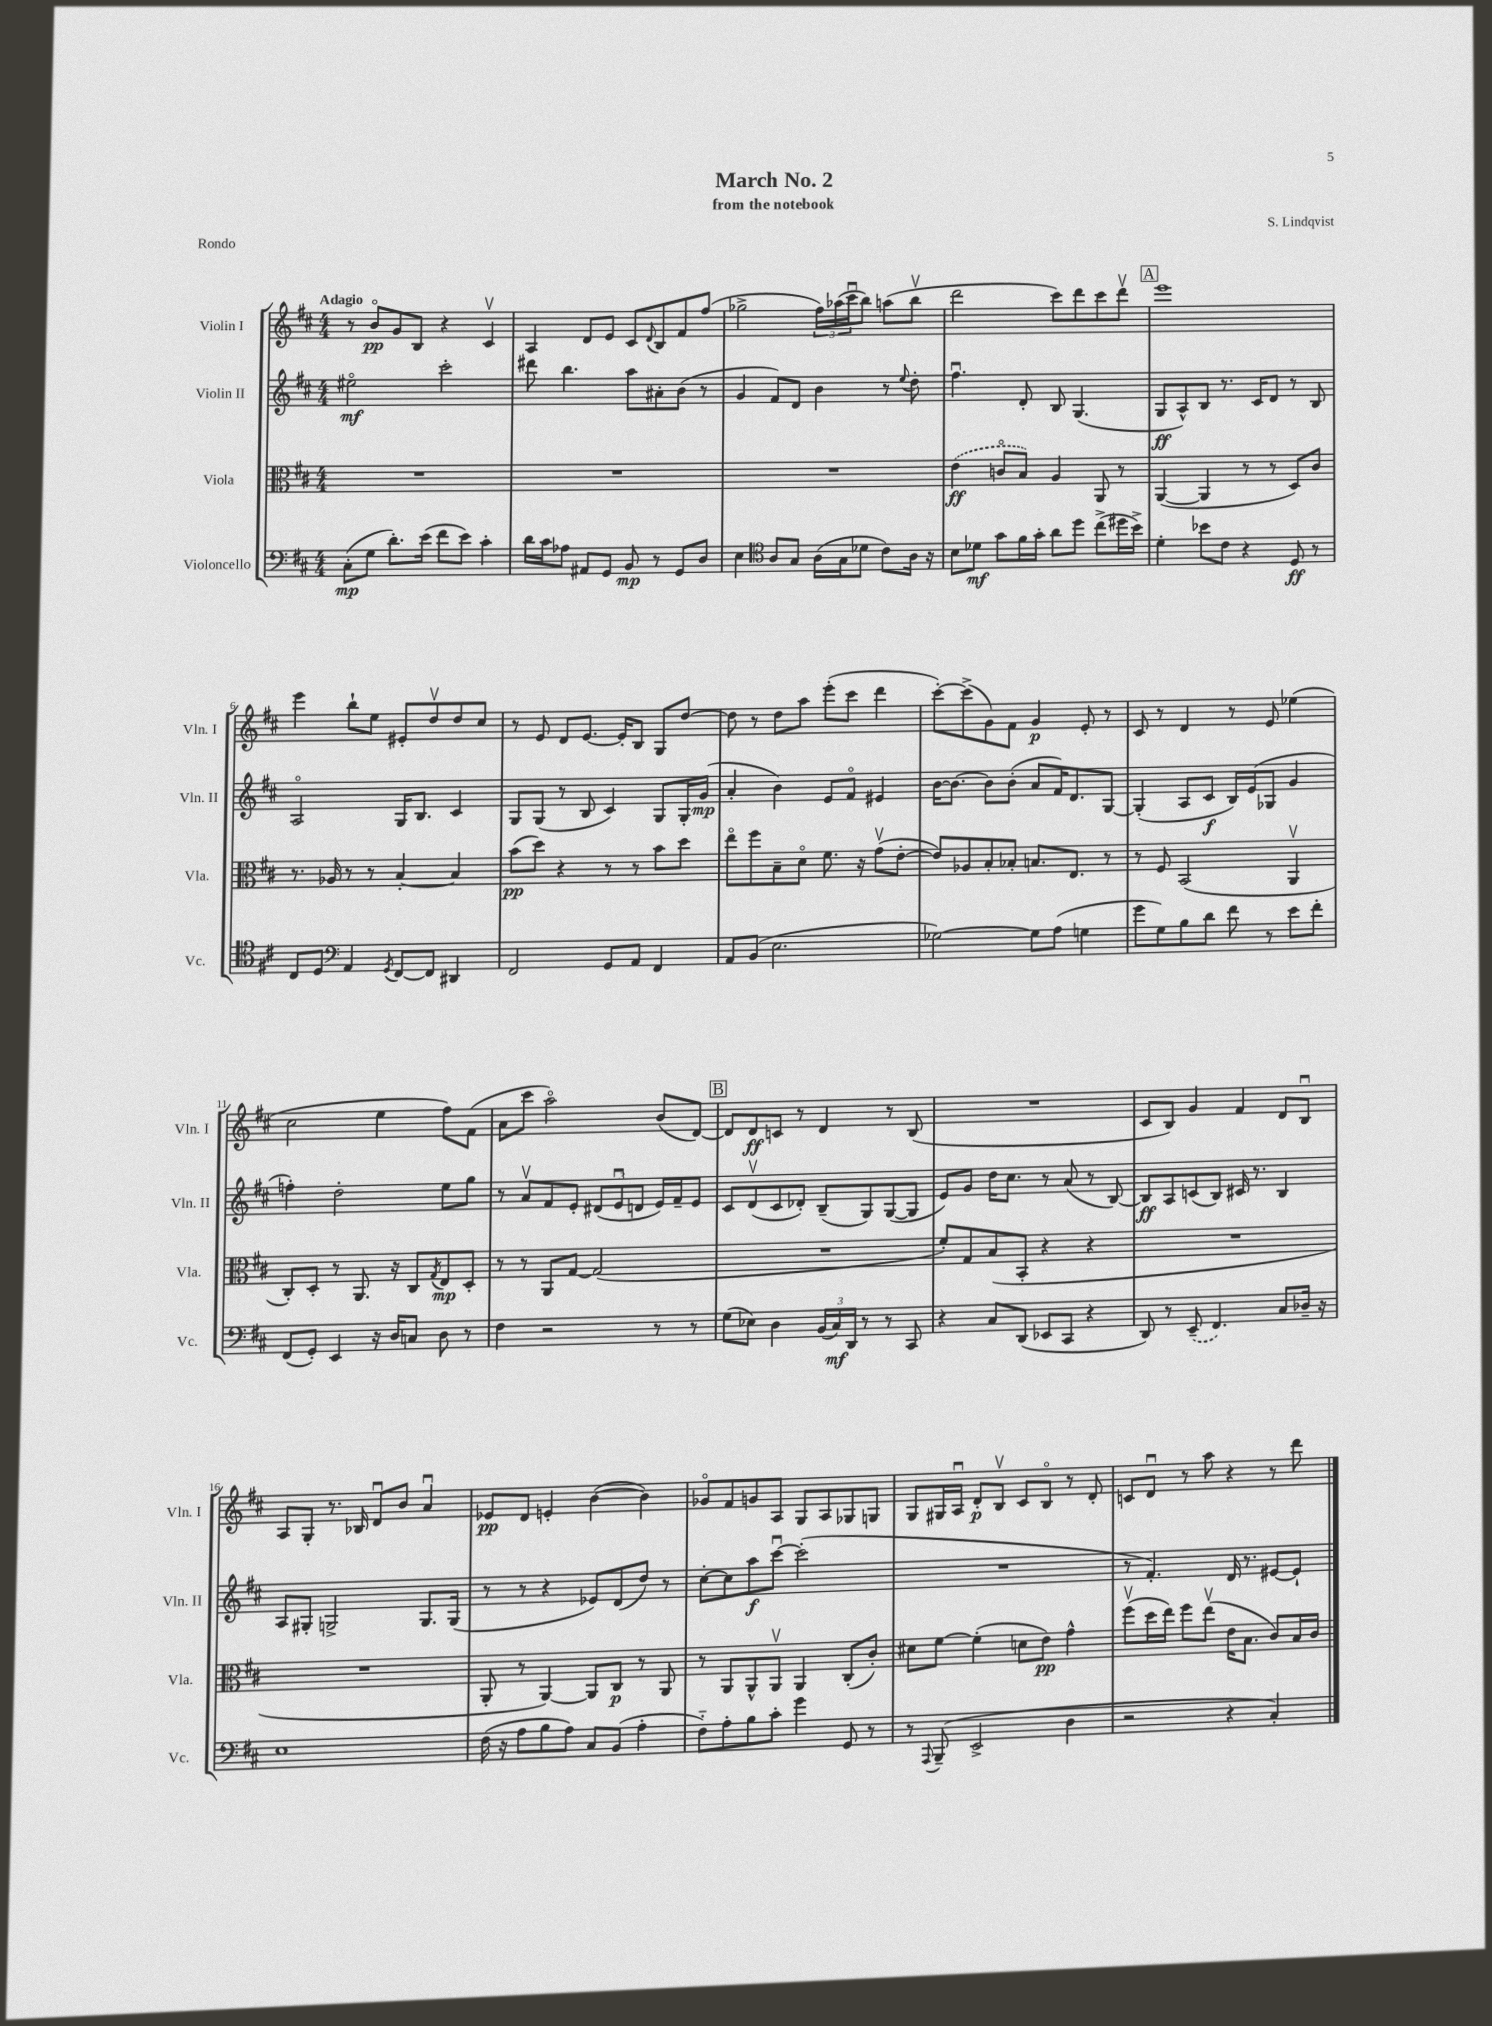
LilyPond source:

\header { title = "March No. 2" composer = "S. Lindqvist" subtitle = "from the notebook" piece = "Rondo" }
<<
\new StaffGroup <<
\new Staff = "s0" \with { instrumentName = "Violin I" shortInstrumentName = "Vln. I" } {
    \clef treble \key d \major \numericTimeSignature \time 4/4 \tempo "Adagio"
    r8 b'8\flageolet\pp g'8 b8 r4 cis'4\upbow |
    a4 d'8 e'8 cis'8 \appoggiatura { d'8 } b8 fis'8 fis''8( |
    ges''2-> \tuplet 3/2 { fis''16) aes''16( cis'''16\downbow } b''8) a''8( b''8\upbow |
    d'''2 cis'''8) d'''8 cis'''8 d'''8\upbow |
    \mark \markup { \box "A" } e'''1 |
    e'''4 b''8-! e''8 eis'8-. d''8\upbow d''8 cis''8 |
    r8 e'8 d'8 e'8.~ e'16-. b8 g8 d''8~ |
    d''8 r8 d''8 a''8 e'''8-.( cis'''8 d'''4 |
    cis'''8~-.) cis'''8->( g'8) fis'8 g'4\p e'8-. r8 |
    cis'8 r8 d'4 r8 e'8 ees''4( |
    cis''2 e''4 fis''8) fis'8( |
    a'8 cis'''8 a''2\flageolet) b'8( d'8~) |
    \mark \markup { \box "B" } d'8 d'8\ff c'8 r8 d'4 r8 b8( |
    R1 |
    cis'8 b8) g'4 fis'4 d'8 b8\downbow |
    a8 g8-. r8. bes16 d'8\downbow b'8 a'4\downbow |
    ees'8\pp d'8 e'4-. b'4~( b'4) |
    ges'8\flageolet fis'8 g'8 a8 g8 a8 ges8 g8 |
    g8 gis16 a16\downbow d'8-.\p b8\upbow cis'8 b8\flageolet r8 d'8-. |
    c'8 d'8\downbow r8 a''8 r4 r8 d'''8 \bar "|." |
}
\new Staff = "s1" \with { instrumentName = "Violin II" shortInstrumentName = "Vln. II" } {
    \clef treble \key d \major \numericTimeSignature \time 4/4
    eis''2\flageolet\mf cis'''2-. |
    dis'''8 b''4. a''8 ais'8-. b'8( r8 |
    g'4 fis'8) d'8 b'4 r8 \appoggiatura { e''8 } d''8-. |
    fis''4.\downbow d'8-. b8 g4.( |
    \mark \markup { \box "A" } g8\ff a8-^) b8 r8. cis'16 d'8 r8 b8 |
    a2\flageolet g16 b8. cis'4 |
    g8 g8( r8 b8 cis'4) g8 g16-. g'16\mp( |
    a'4-. b'4) e'8 fis'8\flageolet eis'4 |
    b'16~ b'8.~ b'8 b'8-.( a'8 fis'16) d'8. g8~ |
    g4-.( a8 cis'8\f b16) e'16( ges8 g'4 |
    f''4-.) d''2-. e''8 g''8 |
    r8 a'8\upbow fis'8 e'8-. \tuplet 3/2 { dis'8( e'8\downbow d'8 } e'16) fis'16-- e'8 |
    \mark \markup { \box "B" } cis'8 d'8\upbow( cis'8 des'8-.) b8--( g8) g8~( g8 |
    e'8) g'8 d''16 cis''8. r8 a'8( r8 b8~) |
    b8\ff a8 c'8( b8) cis'16 r8. b4 |
    a8 gis8-. g2-> g8. g16( |
    r8 r8 r4 ees'8) d'8( d''8) r8 |
    cis''8~-. cis''8 a''8\f cis'''8~\downbow cis'''2-.( |
    R1 |
    r8 fis'4.-.) d'16 r8. eis'8~ eis'8-! \bar "|." |
}
\new Staff = "s2" \with { instrumentName = "Viola" shortInstrumentName = "Vla." } {
    \clef alto \key d \major \numericTimeSignature \time 4/4
    R1 |
    R1 |
    R1 |
    \once \slurDashed e'4\ff( c'8\flageolet b8) a4 a,8 r8 |
    \mark \markup { \box "A" } a,4~( a,4 r8 r8 d8) cis'8 |
    r8. aes16 r8 r8 b4~-. b4 |
    b'8\pp( d''8) r4 r8 r8 b'8 d''8 |
    e''8\flageolet fis''8 b8-- d'8\flageolet fis'8. r16 g'8\upbow( e'8~-. |
    e'8) aes8 b8-. bes8-. b8. e8. r8 |
    r8 fis8 b,2( a,4\upbow |
    cis8-.) d8-. r8 a,8. r16 cis8 \acciaccatura { g8 } e8\mp d8-. |
    r8 r8 a,8 g8~ g2( |
    \mark \markup { \box "B" } R1 |
    fis'8-.) g8 b8( b,8-. r4 r4 |
    R1 |
    R1 |
    a,8-. r8 a,4~) a,8 cis8\p r8 a,8 |
    r8 a,8 a,8-^ a,8\upbow a,4 cis8-.( cis'8-.) |
    dis'8 fis'8~ fis'4-.( d'8 e'8\pp) g'4-^ |
    fis''8\upbow( d''16 e''16) fis''8 e''8\upbow( e'16 b8. cis'8) b16 cis'16 \bar "|." |
}
\new Staff = "s3" \with { instrumentName = "Violoncello" shortInstrumentName = "Vc." } {
    \clef bass \key d \major \numericTimeSignature \time 4/4
    cis8-.\mp( g8 d'8.-.) e'16( fis'8 e'8) cis'4-. |
    d'16 cis'16 aes8 ais,8 g,8 b,8\mp r8 g,8 d8 |
    e4 \clef tenor a8 g8 a16( g16 des'8 cis'8) a16 r16 |
    b8 des'8\mf g'8 fis'16 g'16-. a'8 d''8 cis''8->( dis''16 b'16->) |
    \mark \markup { \box "A" } d'4-. bes'8 cis'8 r4 d8\ff r8 |
    cis8 d8 \clef bass a,4 \acciaccatura { g,8 } fis,8~ fis,8 dis,4 |
    fis,2 g,8 a,8 fis,4 |
    a,8 b,8( e2. |
    ges2~) ges8 a8( g4 |
    g'8 g8) b8 d'8 fis'8 r8 e'8 fis'8-. |
    fis,8( g,8-.) e,4 r16 d16 c8 d8 r8 |
    fis4 r2 r8 r8 |
    \mark \markup { \box "B" } g8( ees8) d4 \tuplet 3/2 { b,16( cis16\mf) d,16 } r8 r8 cis,8 |
    r4 cis8 d,8( ees,8 cis,8 r4 |
    d,8) r8 \once \slurDashed e,8--( fis,4.) cis8 des16-- r16 |
    e1 |
    fis16( r16 a8 b8 a8) cis8 b,8( a4-. |
    fis8-_) a8-. b8 cis'8-. g'4 g,8 r8 |
    r8 \appoggiatura { a,,8 } b,,8--( e,2-> d4 |
    r2 r4 cis4-.) \bar "|." |
}
>>
>>
